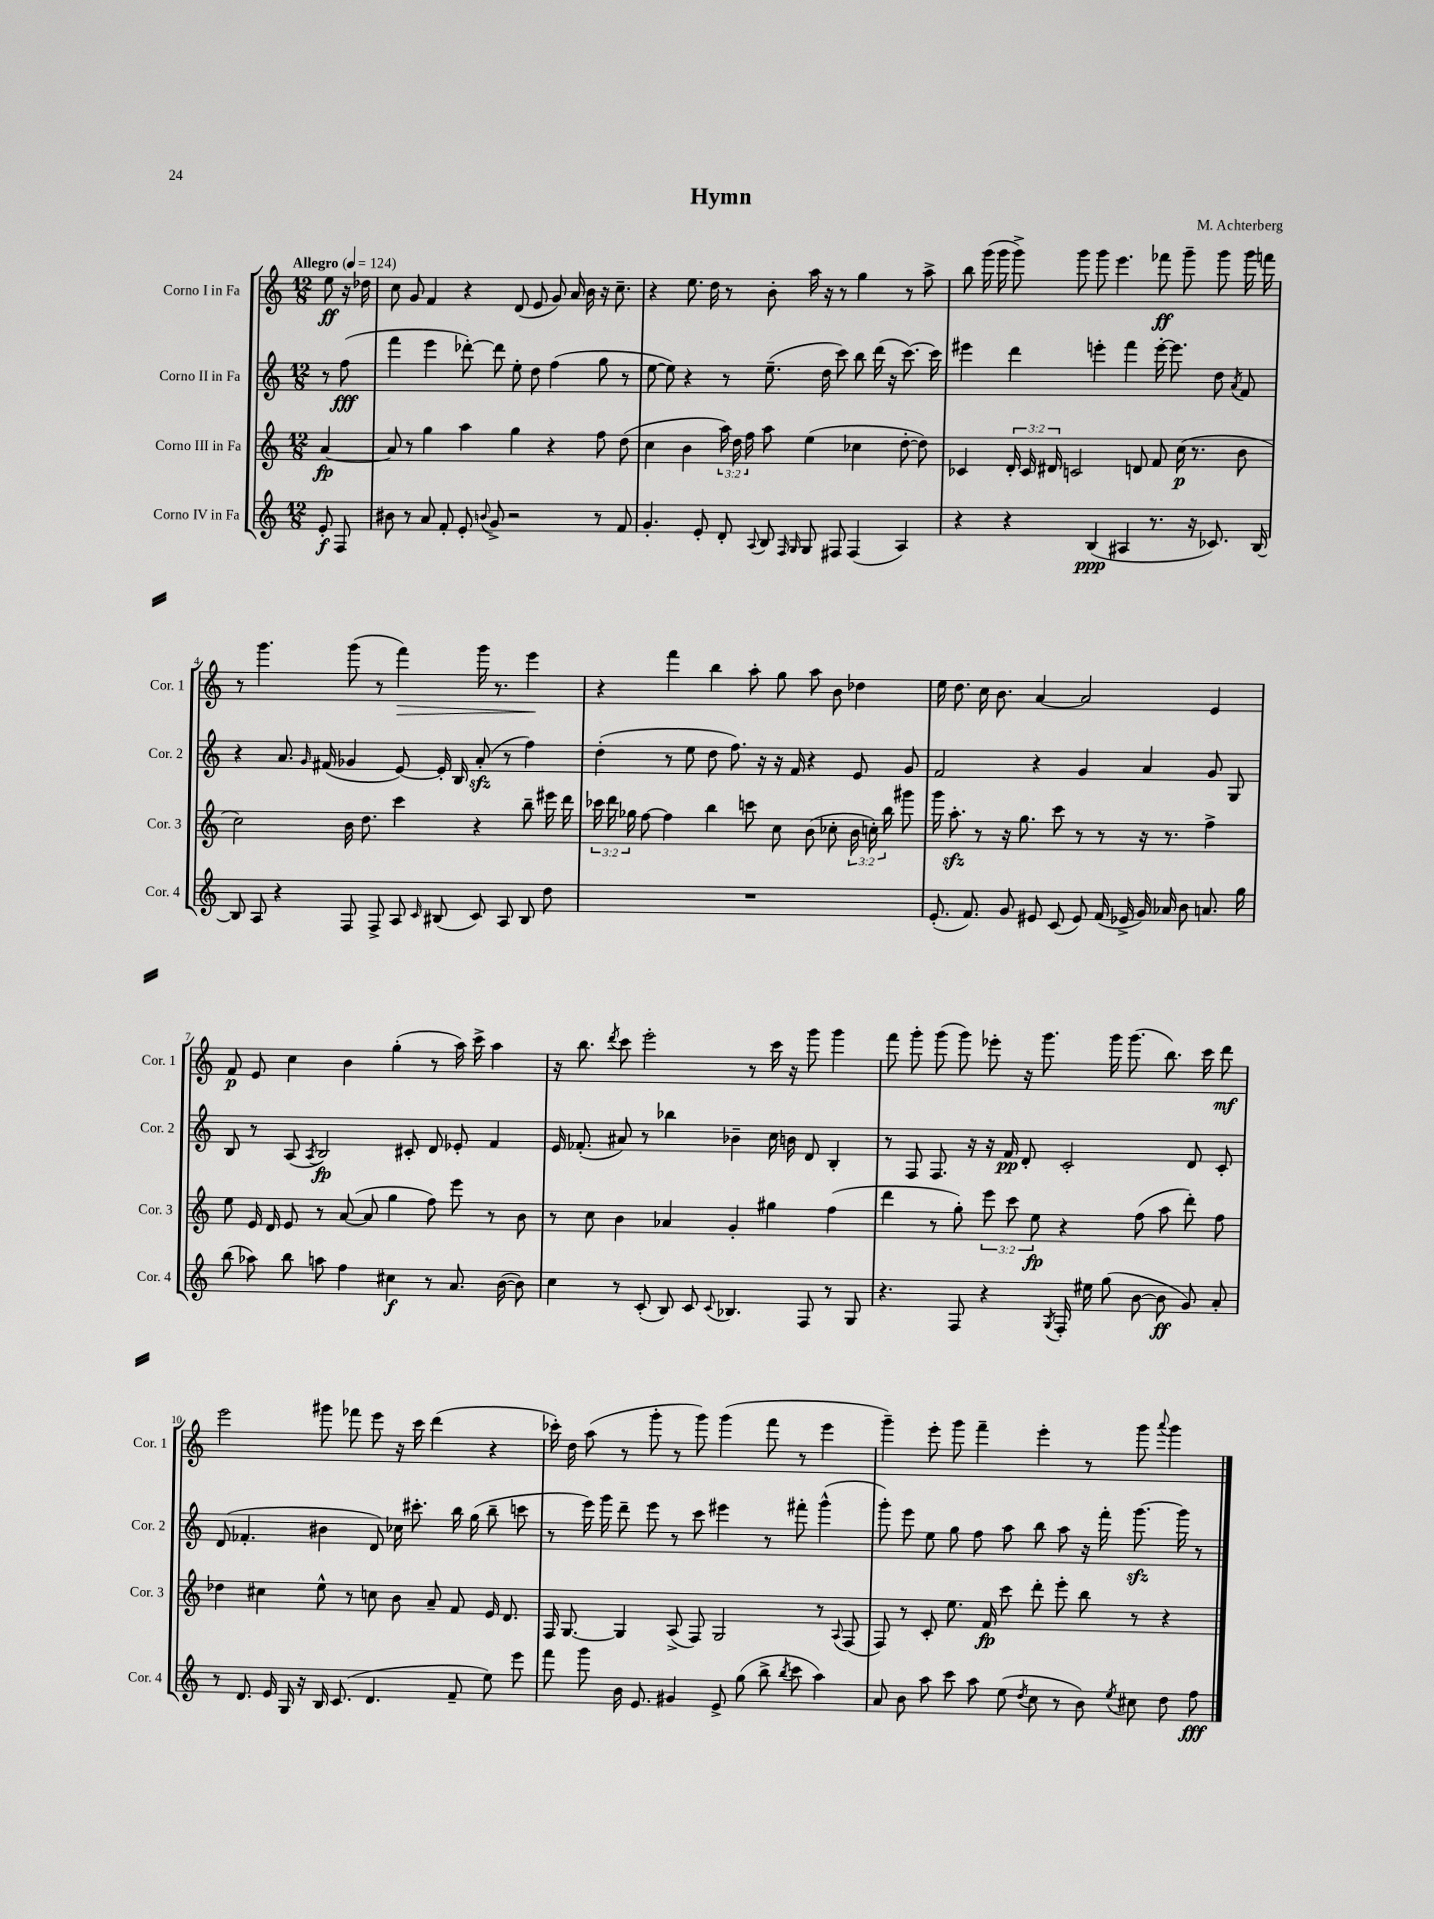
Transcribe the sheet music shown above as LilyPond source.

\header { title = "Hymn" composer = "M. Achterberg" }
<<
\new StaffGroup <<
\new Staff = "s0" \with { instrumentName = "Corno I in Fa" shortInstrumentName = "Cor. 1" } {
    \clef treble \key c \major \numericTimeSignature \time 12/8 \partial 4 \tempo "Allegro" 4 = 124
    \autoBeamOff e''8\ff r16 des''16 |
    c''8 g'8 f'4 r4 d'8( e'8 g'8) a'16 b'16 r16 c''8.-- |
    r4 e''8. d''16 r8 b'8-. a''16 r16 r8 g''4 r8 a''8-> |
    b''8 g'''16( g'''16 g'''8->) g'''8 g'''8 e'''4. fes'''8\ff g'''8-- g'''8 g'''16 f'''16 |
    r8 g'''4. g'''8( r8 f'''4\>) g'''16 r8. e'''4\! |
    r4 f'''4 b''4 a''8-. g''8 a''8 b'8 des''4 |
    e''16 d''8. c''16 b'8. a'4~ a'2 e'4 |
    f'8\p e'8 c''4 b'4 g''4-.( r8 a''16) c'''16-> a''4 |
    r16 b''8. \acciaccatura { d'''8 } c'''8 e'''2-. r8 c'''16 r16 g'''8 g'''4 |
    f'''8 g'''8-. g'''8( g'''8) ees'''8-. r16 g'''8. g'''16 g'''8.( b''8.) c'''16 d'''8\mf |
    e'''2 gis'''8 fes'''8 e'''8 r16 c'''16 d'''4( r4 |
    ces'''16-.) d''16 a''8( r8 g'''8-. r8 g'''8) g'''4( f'''8 r8 e'''4 |
    g'''4--) e'''8-. g'''8 f'''4-- e'''4-. r8 g'''8 \appoggiatura { a'''8 } g'''4 \bar "|." |
}
\new Staff = "s1" \with { instrumentName = "Corno II in Fa" shortInstrumentName = "Cor. 2" } {
    \clef treble \key c \major \numericTimeSignature \time 12/8 \partial 4
    \autoBeamOff r8 f''8\fff( |
    f'''4 e'''4 des'''8~-.) des'''8 e''8-. d''8 f''4( g''8 r8 |
    e''8~ e''8) r4 r8 e''8.--( d''16 c'''8) b''8 d'''16( r16 c'''8.~) c'''16 |
    eis'''4 d'''4 e'''4-. f'''4 e'''16~-. e'''8. d''8 \acciaccatura { a'8 } f'8 |
    r4 a'8. \grace { g'16 } fis'16( ges'4 e'8~) e'16-. b16 a'8-.\sfz( r8 f''4) |
    d''4-.( r8 e''8 d''8 f''8.) r16 r16 f'16 r4 e'8 g'8 |
    f'2 r4 g'4 a'4 g'8 g8 |
    b8 r8 a8( \acciaccatura { a8 } b2\fp) cis'8-. d'8 ees'8-. f'4 |
    e'16 fes'8.-.( ais'8) r8 bes''4 bes'4-- c''16 b'16 d'8 b4-. |
    r8 f8 f8. r16 r16 f'16\pp d'8-. c'2-. d'8 c'8-. |
    d'8( fes'4.-. bis'4 d'8) ces''16 cis'''8.-. b''16 g''16( b''8-- c'''8 |
    r8 e'''16) g'''16 d'''8-- e'''8 r8 c'''8 eis'''4 r8 fis'''8-. g'''4-^( |
    g'''8-.) e'''8 e''8 g''8 f''8 a''8 b''8 a''8 r16 f'''16-. g'''8.~\sfz g'''16 r8 \bar "|." |
}
\new Staff = "s2" \with { instrumentName = "Corno III in Fa" shortInstrumentName = "Cor. 3" } {
    \clef treble \key c \major \numericTimeSignature \time 12/8 \override Staff.TupletNumber.text = #tuplet-number::calc-fraction-text \partial 4
    \autoBeamOff a'4~\fp |
    a'8 r8 g''4 a''4 g''4 r4 f''8 d''8( |
    c''4 b'4 \tuplet 3/2 { a''16) d''16 f''16 } a''8 e''4( ces''4 d''8~-. d''8) |
    ces'4 \tuplet 3/2 { d'16-. ces'16 dis'16 } c'2 d'8 f'8 c''16\p( r8. b'8 |
    c''2) b'16 d''8. c'''4 r4 b''8-- eis'''16 d'''16 |
    \tuplet 3/2 { ces'''16 d'''16 ges''16 } f''8~ f''4 b''4 c'''8 c''8 b'8( ces''8-. \tuplet 3/2 { b'16 c''16-.) b''16 } gis'''8 |
    g'''16 a''8.-.\sfz r8 r16 g''8. c'''8 r8 r8 r16 r8. f''4-> |
    e''8 e'16 d'16 e'8 r8 a'8~( a'8 g''4 f''8) e'''8 r8 b'8 |
    r8 c''8 b'4 aes'4 g'4-. gis''4 f''4( |
    d'''4 r8 g''8-.) \tuplet 3/2 { e'''8 c'''8 e''8\fp } r4 f''8( a''8 d'''8-.) f''8 |
    des''4 cis''4 e''8-^ r8 c''8 b'8 a'8-- f'8 e'16 d'8. |
    f16 g8.~ g4 a8->( f8) g2 r8 \appoggiatura { a8 } f8( |
    f8) r8 c'8-. e''8. f'16\fp c'''8 d'''8-. e'''8-. b''8 r8 r4 \bar "|." |
}
\new Staff = "s3" \with { instrumentName = "Corno IV in Fa" shortInstrumentName = "Cor. 4" } {
    \clef treble \key c \major \numericTimeSignature \time 12/8 \partial 4
    \autoBeamOff e'8-.\f f8 |
    bis'8 r8 a'8 f'8-. e'8-. \appoggiatura { b'8 } g'8-> r2 r8 f'8 |
    g'4.-. e'8-. d'8-. \appoggiatura { a8 } b8 \grace { f16 g16 } g8 fis8 fis4( a4) |
    r4 r4 b4\ppp( ais4 r8. r16 ces'8.) b16~ |
    b8 a8 r4 f8 f8-> a8 \grace { c'16 } bis8( c'8) a8 bis8 d''8 |
    R1. |
    e'8.-.( f'8.) g'8 eis'8 c'8( eis'8) f'16( ees'16-> g'16) aes'16 b'8 a'8. g''16 |
    b''8( aes''8) b''8 a''8 f''4 cis''4\f r8 a'8. b'16~( b'8) |
    c''4 r8 c'8-.( b8) c'8 \appoggiatura { c'8 } bes4. f8 r8 g8 |
    r4. f8 r4 \acciaccatura { g8 } f16-. eis''16 g''8( b'8~ b'8\ff g'8) a'8-. |
    r8 d'8. e'16 g16 r16 b16 c'8.( d'4. f'8-- e''8) e'''8 |
    f'''8 g'''8 b'16 e'8. gis'4 e'8-> g''8( b''8-> \acciaccatura { b''8 } c'''8 a''4) |
    a'8 b'8 a''8 c'''8 a''8 e''8( \acciaccatura { d''8 } c''8 r8 b'8) \acciaccatura { e''8 } cis''8 d''8 f''8\fff \bar "|." |
}
>>
>>
